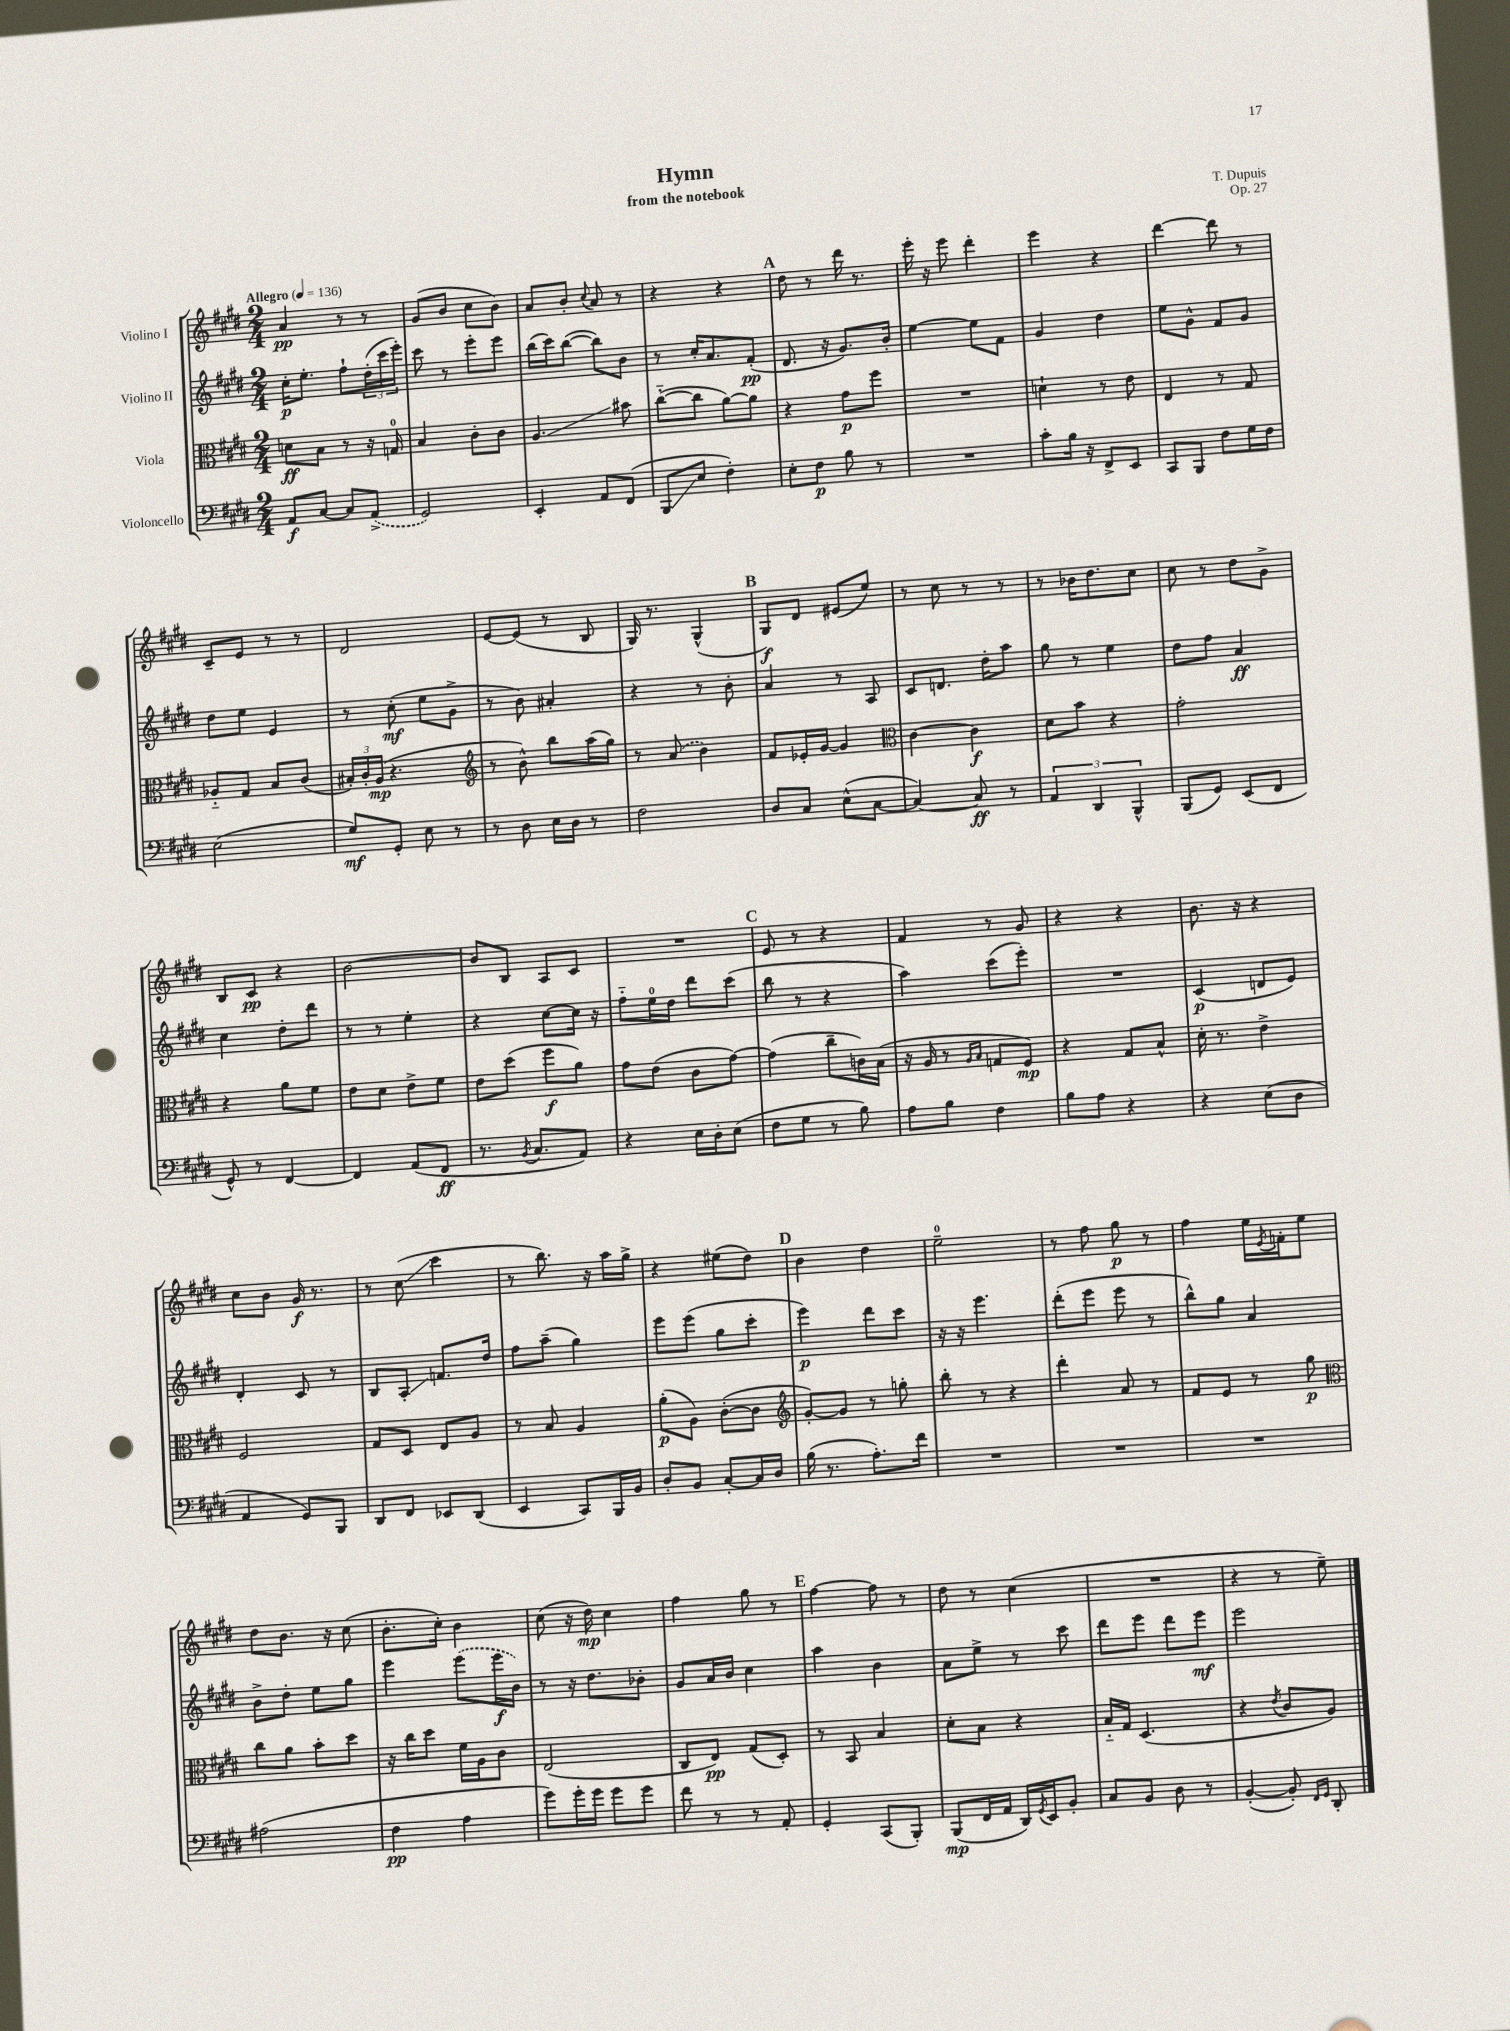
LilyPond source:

\header { title = "Hymn" composer = "T. Dupuis" subtitle = "from the notebook" opus = "Op. 27" }
<<
\new StaffGroup <<
\new Staff = "s0" \with { instrumentName = "Violino I" } {
    \clef treble \key e \major \numericTimeSignature \time 2/4 \tempo "Allegro" 4 = 136
    a'4\pp r8 r8 |
    gis'8( b'8 cis''8 b'8) |
    a'8 b'8-. \appoggiatura { cis''8 } a'8 r8 |
    r4 r4 |
    \mark \markup { \bold "A" } dis''8 r8 dis'''16 r8. |
    e'''16-. r16 e'''8 dis'''4-. |
    e'''4 r4 |
    dis'''4~ dis'''8 r8 |
    cis'8-- e'8 r8 r8 |
    dis'2 |
    e'8~ e'8( r8 b8 |
    gis16) r8. gis4-^( |
    \mark \markup { \bold "B" } gis8\f) dis'8 eis'8( e''8) |
    r8 cis''8 r8 r8 |
    r8 bes'16 dis''8. cis''8 |
    cis''8 r8 dis''8 gis'8-> |
    b8 cis'8\pp r4 |
    b'2~ |
    b'8 b8 a8 cis'8 |
    R2 |
    \mark \markup { \bold "C" } e'8 r8 r4 |
    fis'4 r8 gis'8 |
    r4 r4 |
    b'8. r16 r4 |
    cis''8 b'8 gis'16\f r8. |
    r8 cis''8\glissando( cis'''4 |
    r8 b''8.) r16 a''16 gis''16-> |
    r4 eis''8( dis''8) |
    \mark \markup { \bold "D" } b'4 dis''4 |
    e''2-0-- |
    r8 fis''8 gis''8\p r8 |
    fis''4 e''16 \acciaccatura { e'8 } f'16-. e''8 |
    dis''8 b'8. r16 cis''8( |
    b'8.-. cis''16-.) b'4 |
    cis''8( r16 dis''16\mp) cis''4 |
    fis''4 gis''8 r8 |
    \mark \markup { \bold "E" } fis''4~ fis''8 r8 |
    dis''8 r8 cis''4( |
    R2 |
    r4 r8 e''8--) \bar "|." |
}
\new Staff = "s1" \with { instrumentName = "Violino II" } {
    \clef treble \key e \major \numericTimeSignature \time 2/4
    cis''16-.\p e''8.-. fis''8-! \tuplet 3/2 { dis''16-.( cis'''16 e'''16-.) } |
    cis'''8 r8 e'''8-. e'''8 |
    b''16( cis'''16) b''8~( b''8) b'8 |
    r8 cis''16-. a'8. fis'8-.\pp( |
    \mark \markup { \bold "A" } dis'8. r16 gis'8.) b'16-. |
    e''4~ e''8 fis'8 |
    gis'4 dis''4 |
    e''8 gis'8-^ fis'8 gis'8 |
    dis''8 e''8 e'4 |
    r8 cis''8-.\mf( e''8 gis'8-> |
    r8 b'8) ais'4-. |
    r4 r8 b'8-. |
    \mark \markup { \bold "B" } a'4 r8 a8 |
    cis'8 d'8. dis''16-. a''8 |
    gis''8 r8 e''4 |
    dis''8 fis''8 a'4\ff |
    cis''4 dis''8-. dis'''8 |
    r8 r8 e''4-. |
    r4 cis''8~ cis''16 r16 |
    fis''8-_ e''16-0 dis''16 dis'''8 cis'''8( |
    \mark \markup { \bold "C" } b''8 r8 r4 |
    a''4) cis'''8( e'''8-.) |
    R2 |
    cis'4\p( d'8 e'8) |
    dis'4-. cis'8 r8 |
    b8 a8-.\glissando f'8. dis''16 |
    fis''8 a''8--( gis''4) |
    e'''8 e'''8( gis''8 cis'''8-. |
    \mark \markup { \bold "D" } e'''4\p) dis'''8 cis'''8 |
    r16 r16 e'''4. |
    dis'''8-.( e'''8 e'''8 r8 |
    b''8-^) gis''8 a'4 |
    b'8-> dis''8-. e''8 gis''8 |
    e'''4 \once \slurDashed e'''8( e'''16\f b'16) |
    r8 r16 dis''8. bes'8-. |
    gis'8 a'16 b'16 cis''4 |
    \mark \markup { \bold "E" } a''4 b'4 |
    a'8 e''8-> r8 cis'''8 |
    dis'''8 e'''8 dis'''8 e'''8\mf |
    e'''2 \bar "|." |
}
\new Staff = "s2" \with { instrumentName = "Viola" } {
    \clef alto \key e \major \numericTimeSignature \time 2/4
    d'8\ff b8 r8 r16 g16-0 |
    b4 cis'8-. cis'8 |
    a4.\glissando bis'8 |
    cis''8~-_( cis''8 a'8~) a'8 |
    \mark \markup { \bold "A" } r4 gis'8\p fis''8 |
    R2 |
    d'4-! r8 e'8 |
    e4 r8 gis8 |
    aes8-_ gis8 b8 cis'8( |
    \tuplet 3/2 { bis16-.) cis'16-. a16\mp( } r4. |
    \clef treble r8 b'8-^) b''8 a''16( gis''16) |
    r8 \once \slurDashed a'8( b'4) |
    \mark \markup { \bold "B" } fis'8 ees'16-. gis'16~ gis'4 |
    \clef alto cis'4~ cis'4\f |
    dis'8 b'8 r4 |
    gis'2-. |
    r4 a'8 fis'8 |
    e'8 dis'8 e'8-> fis'8 |
    e'8 dis''8( fis''8\f a'8) |
    gis'8 e'8( cis'8 gis'8~) |
    \mark \markup { \bold "C" } gis'4( cis''8-- c'16) b16( |
    r16 a16 r8 \grace { a16 b16 } g8 fis8\mp) |
    r4 gis8 b8-^ |
    dis'16-. r8. e'4-> |
    fis2 |
    gis8 dis8 e8 a8 |
    r8 b8 a4 |
    a'8-.\p( a8) cis'8~-.( cis'8 |
    \mark \markup { \bold "D" } \clef treble gis'8~-.) gis'8 r8 g''8-. |
    b''8-. r8 r4 |
    dis'''4-. a'8 r8 |
    fis'8 e'8 r8 gis''8\p |
    \clef alto cis''8 a'8 b'8-. dis''8 |
    r16 cis''16 dis''8 fis'16 a16 cis'8 |
    e2( |
    cis8 e8\pp) gis8( dis8-.) |
    \mark \markup { \bold "E" } r8 b,8 b4 |
    dis'8-. b8 r4 |
    b16-_ gis16 dis4.( |
    r4 \acciaccatura { e'8 } cis'8 a8) \bar "|." |
}
\new Staff = "s3" \with { instrumentName = "Violoncello" } {
    \clef bass \key e \major \numericTimeSignature \time 2/4
    a,8\f cis8~ cis8 \once \slurDashed a,8->( |
    gis,2) |
    e,4-. a,8 fis,8( |
    b,,8\glissando e8 fis4-.) |
    \mark \markup { \bold "A" } e8-. fis8\p b8 r8 |
    R2 |
    cis'8-. b16 r16 fis,8-> e,8 |
    cis,8 b,,8 fis8 gis16 fis16 |
    e2( |
    gis8\mf) gis,8-. e8 r8 |
    r8 dis8 e16 dis16 r8 |
    fis2 |
    \mark \markup { \bold "B" } dis8 cis8 e8-^( cis8~ |
    cis4~) cis8\ff r8 |
    \tuplet 3/2 { a,4 dis,4 b,,4-^ } |
    b,,8( gis,8) e,8( fis,8 |
    gis,8-^) r8 fis,4~ |
    fis,4 a,8( fis,8\ff |
    r8. \acciaccatura { b,8 } cis8. a,8) |
    r4 e16 dis16-. e8( |
    \mark \markup { \bold "C" } fis8 gis8 r8 b8) |
    a8 b8 fis4 |
    b8 a8 r4 |
    r4 e8( dis8 |
    a,4 gis,8) b,,8 |
    dis,8 fis,8 ees,8 dis,8( |
    e,4 cis,8) b,,16 b,16 |
    dis8-. b,8 cis8~-. cis16 dis16 |
    \mark \markup { \bold "D" } b16( r8. a8.-.) fis'16 |
    R2 |
    R2 |
    R2 |
    ais2( |
    fis4\pp a4 |
    gis'8) gis'16-. gis'16 gis'8 gis'8 |
    fis'8 r8 r8 a,8-. |
    \mark \markup { \bold "E" } gis,4-. cis,8( b,,8-.) |
    b,,8\mp( fis,16 a,16 dis,16) \acciaccatura { gis,8 } e,16 b,8-. |
    cis8 b,8 dis8 r8 |
    b,4~-.( b,8-.) \grace { fis,16 gis,16 } dis,8-. \bar "|." |
}
>>
>>
\layout { \context { \Score \remove "Bar_number_engraver" } }
